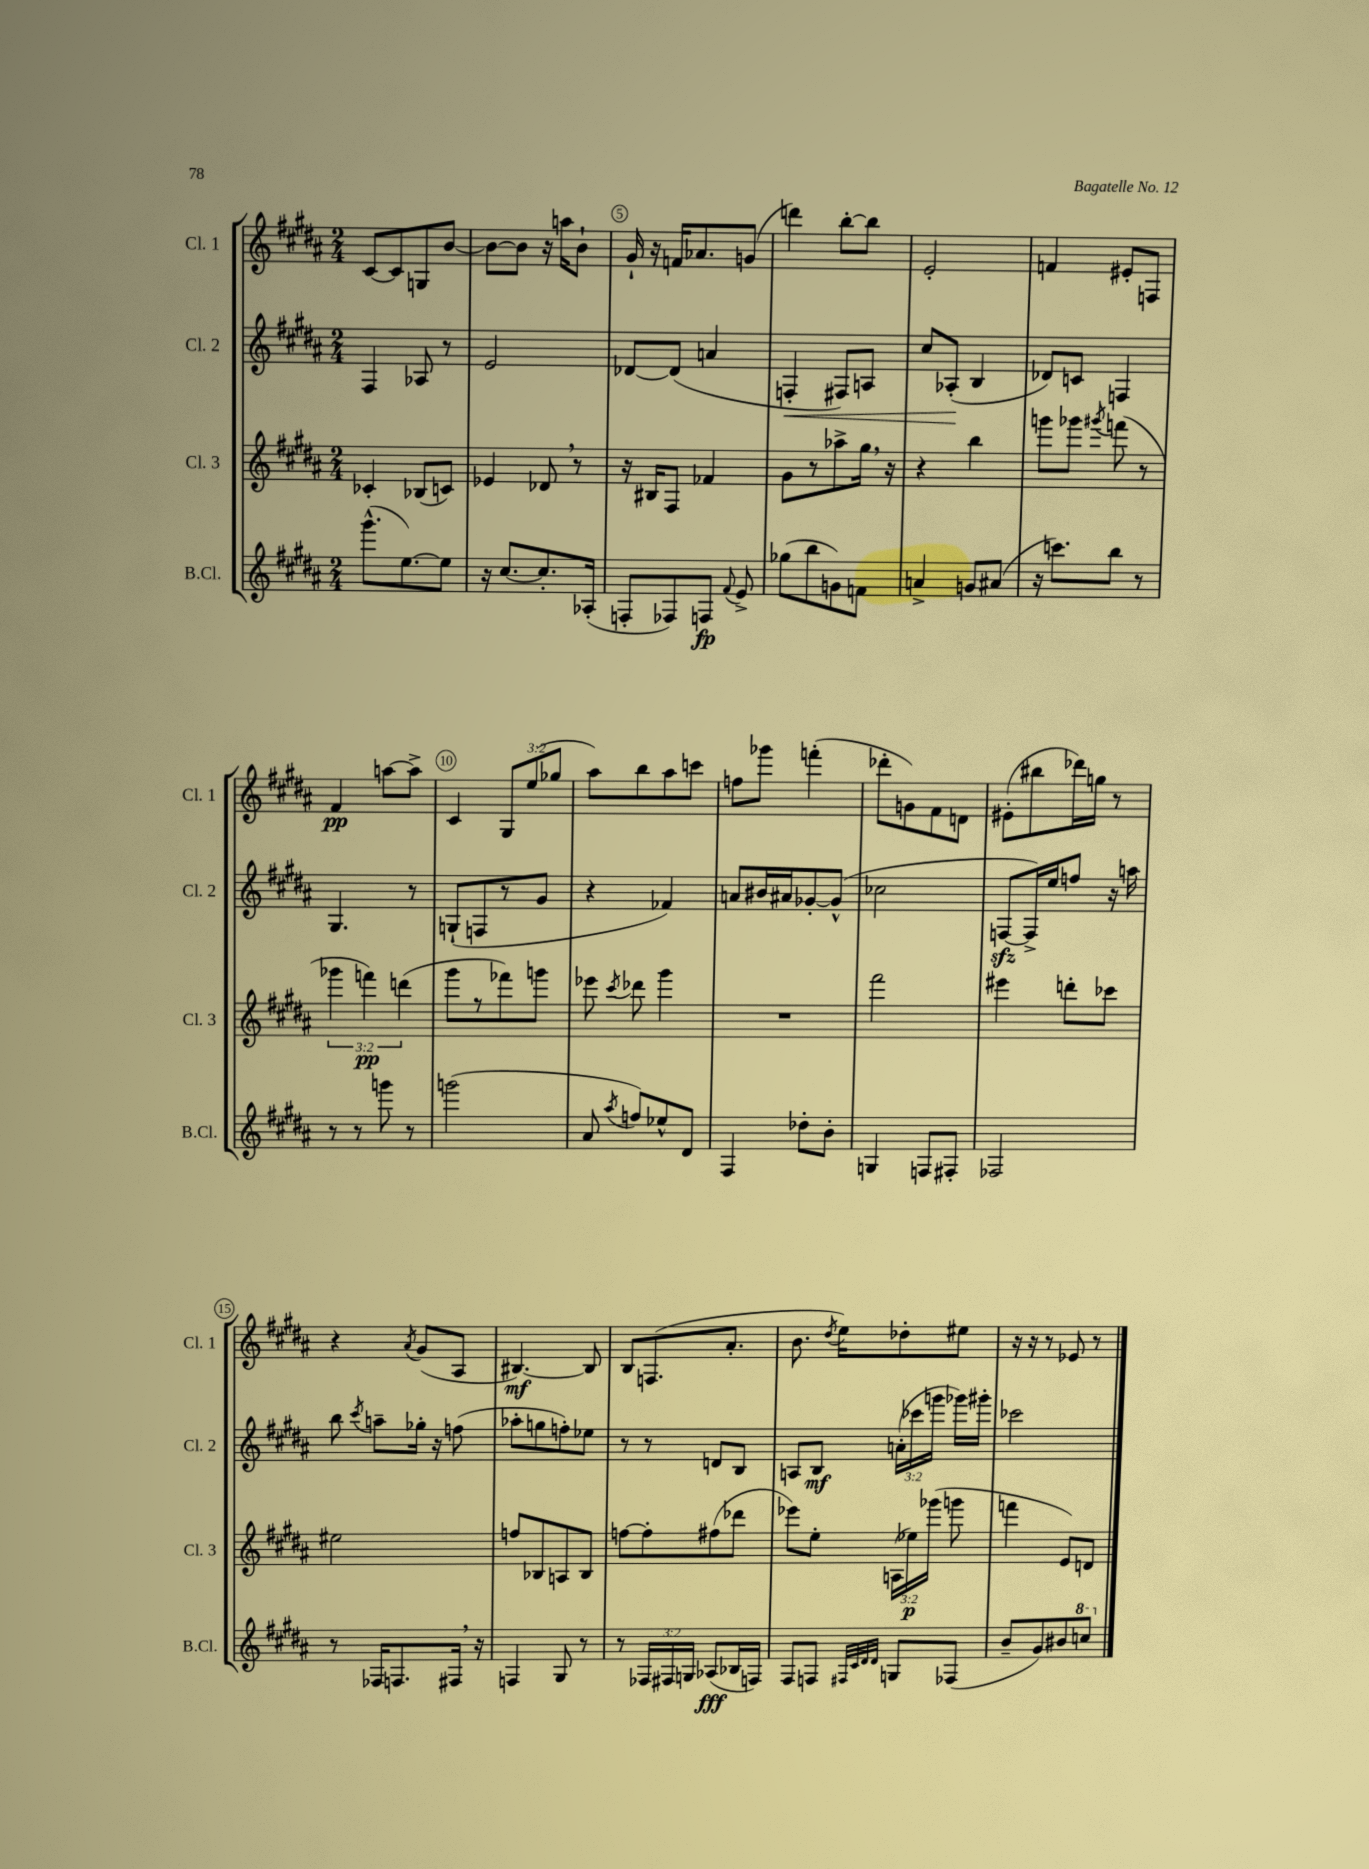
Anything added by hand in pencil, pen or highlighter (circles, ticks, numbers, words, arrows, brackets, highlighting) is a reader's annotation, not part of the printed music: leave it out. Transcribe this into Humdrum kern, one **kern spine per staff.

**kern	**kern	**kern	**kern
*staff4	*staff3	*staff2	*staff1
*clefG2	*clefG2	*clefG2	*clefG2
*k[f#c#g#d#a#]	*k[f#c#g#d#a#]	*k[f#c#g#d#a#]	*k[f#c#g#d#a#]
*M2/4	*M2/4	*M2/4	*M2/4
(8.ggg#^^	4c-'	4F#	[8c#
.	.	.	8c#]
[8.ee)	.	.	.
.	(8B-	8A-	8G
8ee]	8c)	8r	[8b
=	=	=	=
16r	4e-	2e	8b_
[8.cc#	.	.	.
.	.	.	8b]
8.cc#']	8d-	.	16r
.	.	.	16aa
.	8r	.	8b`
(16A-'	.	.	.
=	=	=	=
8F'	16r	[8d-	16g#`
.	16B#	.	16r
8F-)	8F#	(8d-]	16f
.	.	.	8.a-
8F	4f-	4a	.
8qqf#	.	.	.
8e^	.	.	(8g
=	=	=	=
(8gg-	8g#	4F'	4ddd)
8bb	8r	.	.
8g)	8aa-^	8F#)	[8bb'
8f	16gg#	8A	8bb]
.	16r	.	.
=	=	=	=
4a^	4r	8cc#	2e'
.	.	(8A-'	.
8g	4bb	4B	.
(8a#	.	.	.
=	=	=	=
16r	8ggg	8d-)	4f
8.ccc)	.	.	.
.	8ggg-	8c	.
.	8qggg#	.	.
8bb	(8fff	4F	8e#'
8r	8r	.	8F
=	=	=	=
8r	6ggg-	4.G#	4f#
8r	.	.	.
.	6fff)	.	.
8ggg	.	.	[8aa
.	(6ddd	.	.
8r	.	8r	8aa^]
=	=	=	=
(2ggg	8ggg#	(8G`	4c#
.	8r	8F	.
.	8fff-)	8r	12G#
.	.	.	(12ee
.	8ggg	8g#	.
.	.	.	12gg-
=	=	=	=
8a#	8eee-	4r	8aa#)
8qaa#	8qccc#	.	.
8ff)	8ddd-	.	8bb
8ee-^^	4ggg#	4f-)	8aa#
8d#	.	.	8ccc
=	=	=	=
4F#	2r	8a	8ff
.	.	16b#	8ggg-
.	.	16a#	.
8dd-'	.	[8g-'	(4fff'
8b'	.	(8g-^^]	.
=	=	=	=
4G	2fff#	2cc-	8ddd-'
.	.	.	8g)
8F	.	.	8f#
8F#'	.	.	8d
=	=	=	=
2F-	4eee#	[8F	(8e#'
.	.	16F^])	8bb#
.	.	16ee	.
.	8ddd'	8ff	16ddd-)
.	.	.	16gg
.	8ccc-	16r	8r
.	.	16aa	.
=	=	=	=
8r	2ee#	8bb	4r
.	.	8qccc#	.
16F-	.	8aa~	.
8.F	.	.	.
.	.	.	8qa#
.	.	16gg-'	(8g#
.	.	16r	.
16F#	.	(8ff	8A#
16r	.	.	.
=	=	=	=
4F	8ff	8aa-'	[4.B#)
.	8B-	8gg	.
8G#	8A	8ff')	.
8r	8B-	8ee-	8B#]
=	=	=	=
8r	[8ff	8r	8B
24F-	8ff']	8r	(8.F
24F#	.	.	.
24G	.	.	.
(8A-	(8ff#	8d	.
.	.	.	8.a#'
16B-	8ddd-	8B	.
16F)	.	.	.
=	=	=	=
8F#	8eee-)	8A	8.b
8F	8ee'	8B	.
.	.	.	8qdd#
.	.	.	16ee)
32qqF#	.	.	.
32qqc#	.	.	.
32qqd#	.	.	.
32qqd#	.	.	.
8G	(24A	(24a'	8dd-'
.	24ee-)	24ccc-	.
.	(24ggg-	24ggg	.
(8F-	8ggg	16ggg-)	8ee#
.	.	16ggg#'	.
=	=	=	=
8b~	4fff	2ccc-	16r
.	.	.	16r
8g#)	.	.	8r
8b#	8e)	.	8e-
8ccc	8d	.	8r
==	==	==	==
*-	*-	*-	*-
